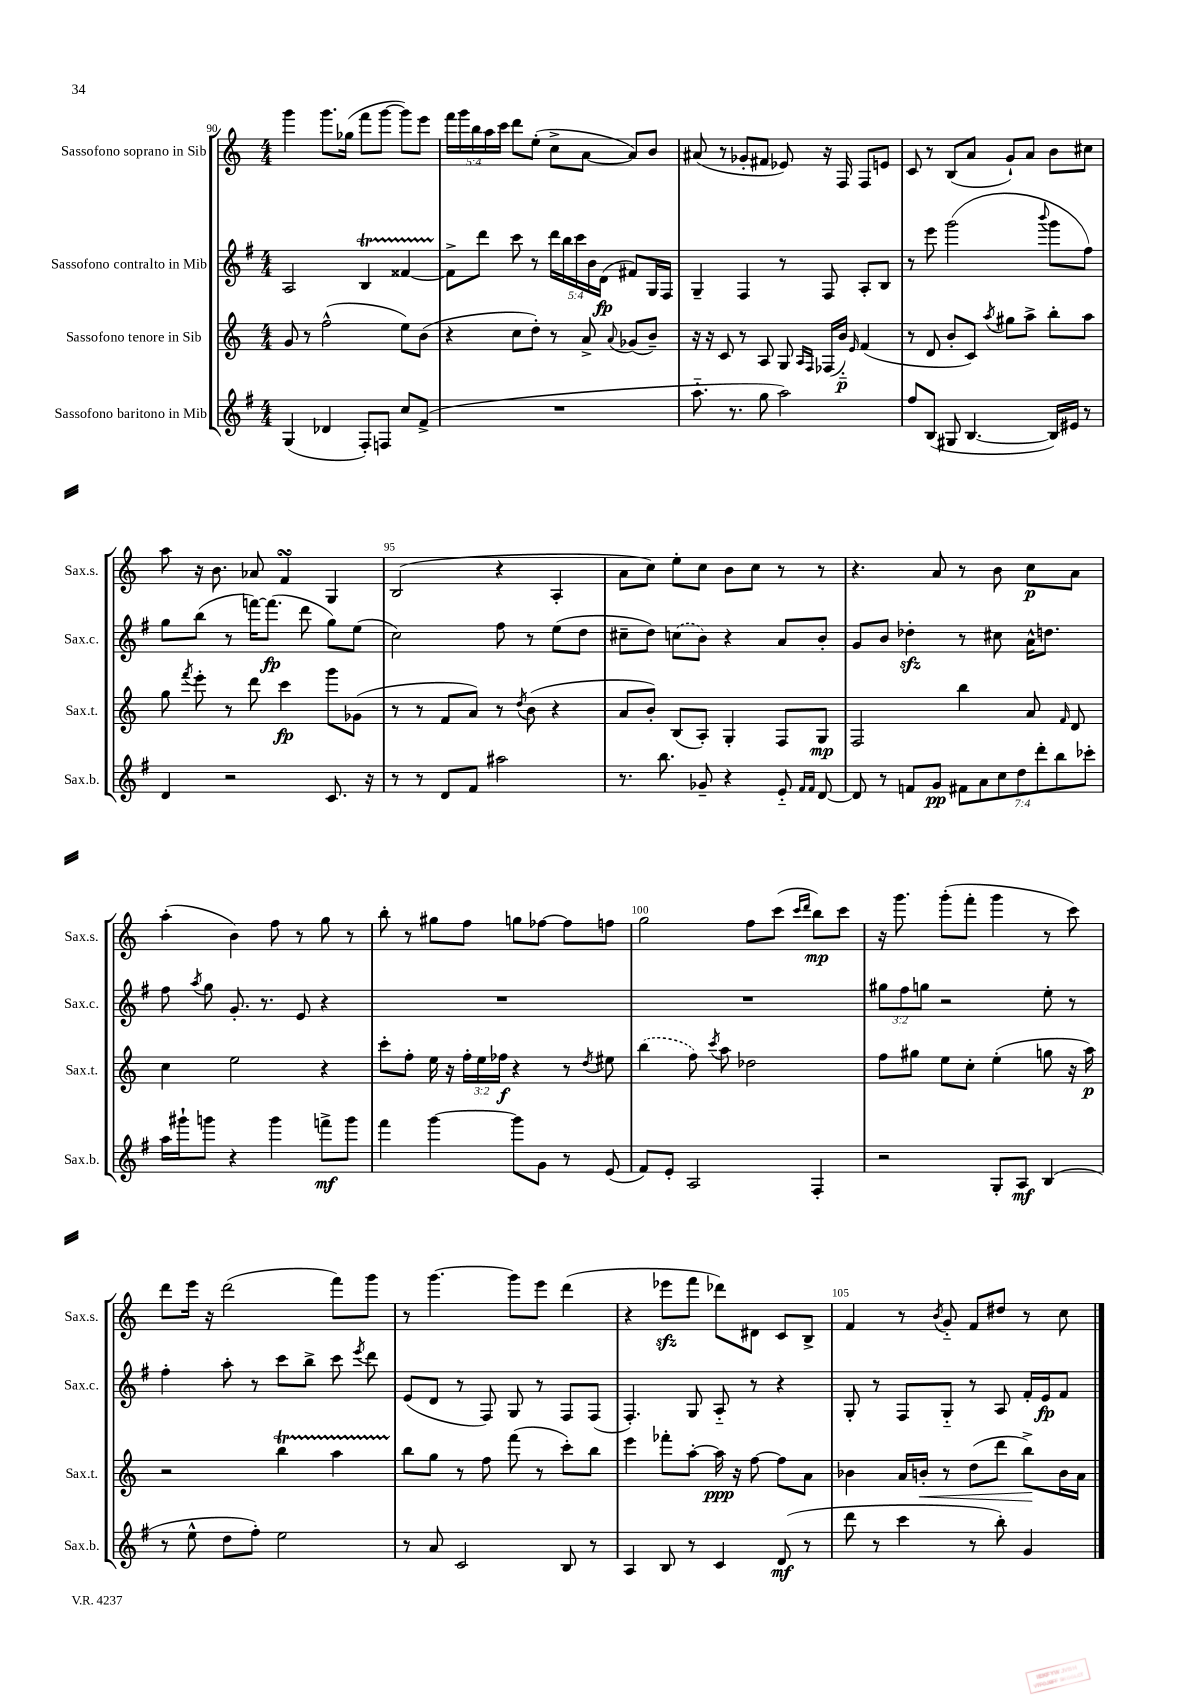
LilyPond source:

<<
\new StaffGroup <<
\new Staff = "s0" \with { instrumentName = "Sassofono soprano in Sib" shortInstrumentName = "Sax.s." } {
    \clef treble \key c \major \numericTimeSignature \time 4/4 \override Staff.TupletNumber.text = #tuplet-number::calc-fraction-text
    \autoBeamOff g'''4 g'''8.[ ges''16]( f'''8[ g'''8]~ g'''8[) e'''8] |
    \tuplet 5/4 { f'''16[ g'''16 b''16 a''16 c'''16] } d'''8[ e''8]-.( c''8[-> a'8]~ a'8[) b'8] |
    ais'8( r8 ges'8[-. fis'8] ees'8) r16 f16 f8[ e'8] |
    c'8 r8 b8[( a'8] g'8[-!) a'8] b'8[ cis''8] |
    a''8 r16 b'8. aes'8 f'4\turn g4 |
    b2( r4 a4-. |
    a'8[ c''8]) e''8[-. c''8] b'8[ c''8] r8 r8 |
    r4. a'8 r8 b'8 c''8[\p a'8] |
    a''4-.( b'4) f''8 r8 g''8 r8 |
    b''8-. r8 gis''8[ f''8] g''8[ fes''8]~ fes''8[ f''8] |
    g''2 f''8[ c'''8]( \grace { c'''16[ d'''16] } b''8[\mp) c'''8] |
    r16 g'''8. g'''8[-.( f'''8]-. g'''4 r8 c'''8) |
    d'''8[ e'''16] r16 d'''2( f'''8[) g'''8] |
    r8 g'''4.~ g'''8[ e'''8] d'''4( |
    r4 ees'''8[\sfz f'''8] des'''8[) dis'8] c'8[ b8]-> |
    f'4 r8 \acciaccatura { b'8 } g'8-_ f'8[ dis''8] r8 c''8 \bar "|." |
}
\new Staff = "s1" \with { instrumentName = "Sassofono contralto in Mib" shortInstrumentName = "Sax.c." } {
    \clef treble \key g \major \numericTimeSignature \time 4/4 \override Staff.TupletNumber.text = #tuplet-number::calc-fraction-text
    \autoBeamOff a2 b4\startTrillSpan fisis'4~ |
    fisis'8[->\stopTrillSpan d'''8] c'''8 r8 \tuplet 5/4 { d'''16[ b''16 c'''16 b'16 d'16]\fp( } fis'8[) g16 fis16] |
    g4-- fis4 r8 fis8 a8[-. b8] |
    r8 e'''8 g'''2( \appoggiatura { b'''8 } g'''8[ fis''8]) |
    g''8[ b''8]( r8 f'''16[~) f'''8.]\fp( d'''8 g''8[) e''8]( |
    c''2) fis''8 r8 e''8[( d''8] |
    cis''8[-- d''8]) \once \slurDashed c''8[( b'8]) r4 a'8[ b'8]-. |
    g'8[ b'8] des''4-.\sfz r8 cis''8 a'16[-^ d''8.] |
    fis''8 \acciaccatura { a''8 } g''8 g'8.-. r8. e'8 r4 |
    R1 |
    R1 |
    \tuplet 3/2 { gis''8[ fis''8 g''8] } r2 e''8-. r8 |
    fis''4-. a''8-. r8 c'''8[ b''8]-> c'''8 \acciaccatura { e'''8 } d'''8 |
    e'8[( d'8] r8 fis8) g8 r8 fis8[ fis8]( |
    fis4.-.) g8 a8-_ r8 r4 |
    g8-. r8 fis8[ g8]-_ r8 a8 fis'16[-. e'16\fp fis'8] \bar "|." |
}
\new Staff = "s2" \with { instrumentName = "Sassofono tenore in Sib" shortInstrumentName = "Sax.t." } {
    \clef treble \key c \major \numericTimeSignature \time 4/4 \override Staff.TupletNumber.text = #tuplet-number::calc-fraction-text
    \autoBeamOff g'8 r8 f''2-^( e''8[) b'8]( |
    r4 c''8[ d''8]-.) r8 a'8-> \appoggiatura { a'8 } ges'8[( b'8]--) |
    r16 r16 c'8 r8 a8 g8 \grace { a16[ f16] } fes16[( b'16]-_\p) \grace { e'16 } f'4( |
    r8 d'8 b'8[-. c'8]) \acciaccatura { a''8 } gis''8[ a''8]-> b''8[-. a''8] |
    g''8 \acciaccatura { f'''8 } e'''8-. r8 d'''8 c'''4\fp g'''8[ ges'8]( |
    r8 r8 f'8[ a'8]) r8 \acciaccatura { d''8 } b'8( r4 |
    a'8[ b'8]-.) b8[( a8]-.) g4-. f8[ g8]\mp |
    f2 b''4 a'8 \grace { f'16 } d'8 |
    c''4 e''2 r4 |
    c'''8[-. f''8]-. e''16 r16 \tuplet 3/2 { f''16[-. e''16 fes''16]\f } r4 r8 \acciaccatura { d''8 } eis''8 |
    \once \slurDashed b''4( f''8) \acciaccatura { c'''8 } a''8 des''2 |
    f''8[ gis''8] e''8[ c''8]-. e''4-.( g''8 r16 a''16\p) |
    r2 b''4\startTrillSpan a''4 |
    b''8[\stopTrillSpan g''8] r8 f''8 f'''8( r8 c'''8[-.) b''8] |
    e'''4 fes'''8[-. a''8]~-. a''16\ppp r16 f''8~ f''8[ a'8] |
    bes'4 a'16[ b'16]-.\< r8 d''8[( d'''8] b''8[->\!) b'16 a'16] \bar "|." |
}
\new Staff = "s3" \with { instrumentName = "Sassofono baritono in Mib" shortInstrumentName = "Sax.b." } {
    \clef treble \key g \major \numericTimeSignature \time 4/4 \override Staff.TupletNumber.text = #tuplet-number::calc-fraction-text
    \autoBeamOff g4( des'4 fis8[-.) f8] c''8[ fis'8]->( |
    R1 |
    a''8.-_ r8. g''8 a''2) |
    fis''8[ b8]( gis8 b4.~ b16[) eis'16] r8 |
    d'4 r2 c'8. r16 |
    r8 r8 d'8[ fis'8] ais''2 |
    r8. b''8. ges'8-- r4 e'8-_ \grace { fis'16[ fis'16] } d'8~ |
    d'8 r8 f'8[ g'8]\pp \tuplet 7/4 { fis'8[ a'8 c''8 d''8 d'''8-. b''8 ces'''8]-. } |
    a''16[ gis'''16-! g'''8] r4 g'''4 f'''8[->\mf g'''8] |
    fis'''4 g'''4~ g'''8[ g'8] r8 e'8( |
    fis'8[) e'8]-. a2 fis4-. |
    r2 g8[-. a8]\mf b4( |
    r8 e''8-^ d''8[ fis''8]-.) e''2 |
    r8 a'8 c'2 b8 r8 |
    a4 b8 r8 c'4 d'8\mf( r8 |
    d'''8 r8 c'''4 r8 b''8-.) g'4 \bar "|." |
}
>>
>>
\layout { \context { \Score currentBarNumber = #90 \override BarNumber.break-visibility = ##(#f #t #t) barNumberVisibility = #(every-nth-bar-number-visible 5) } }
